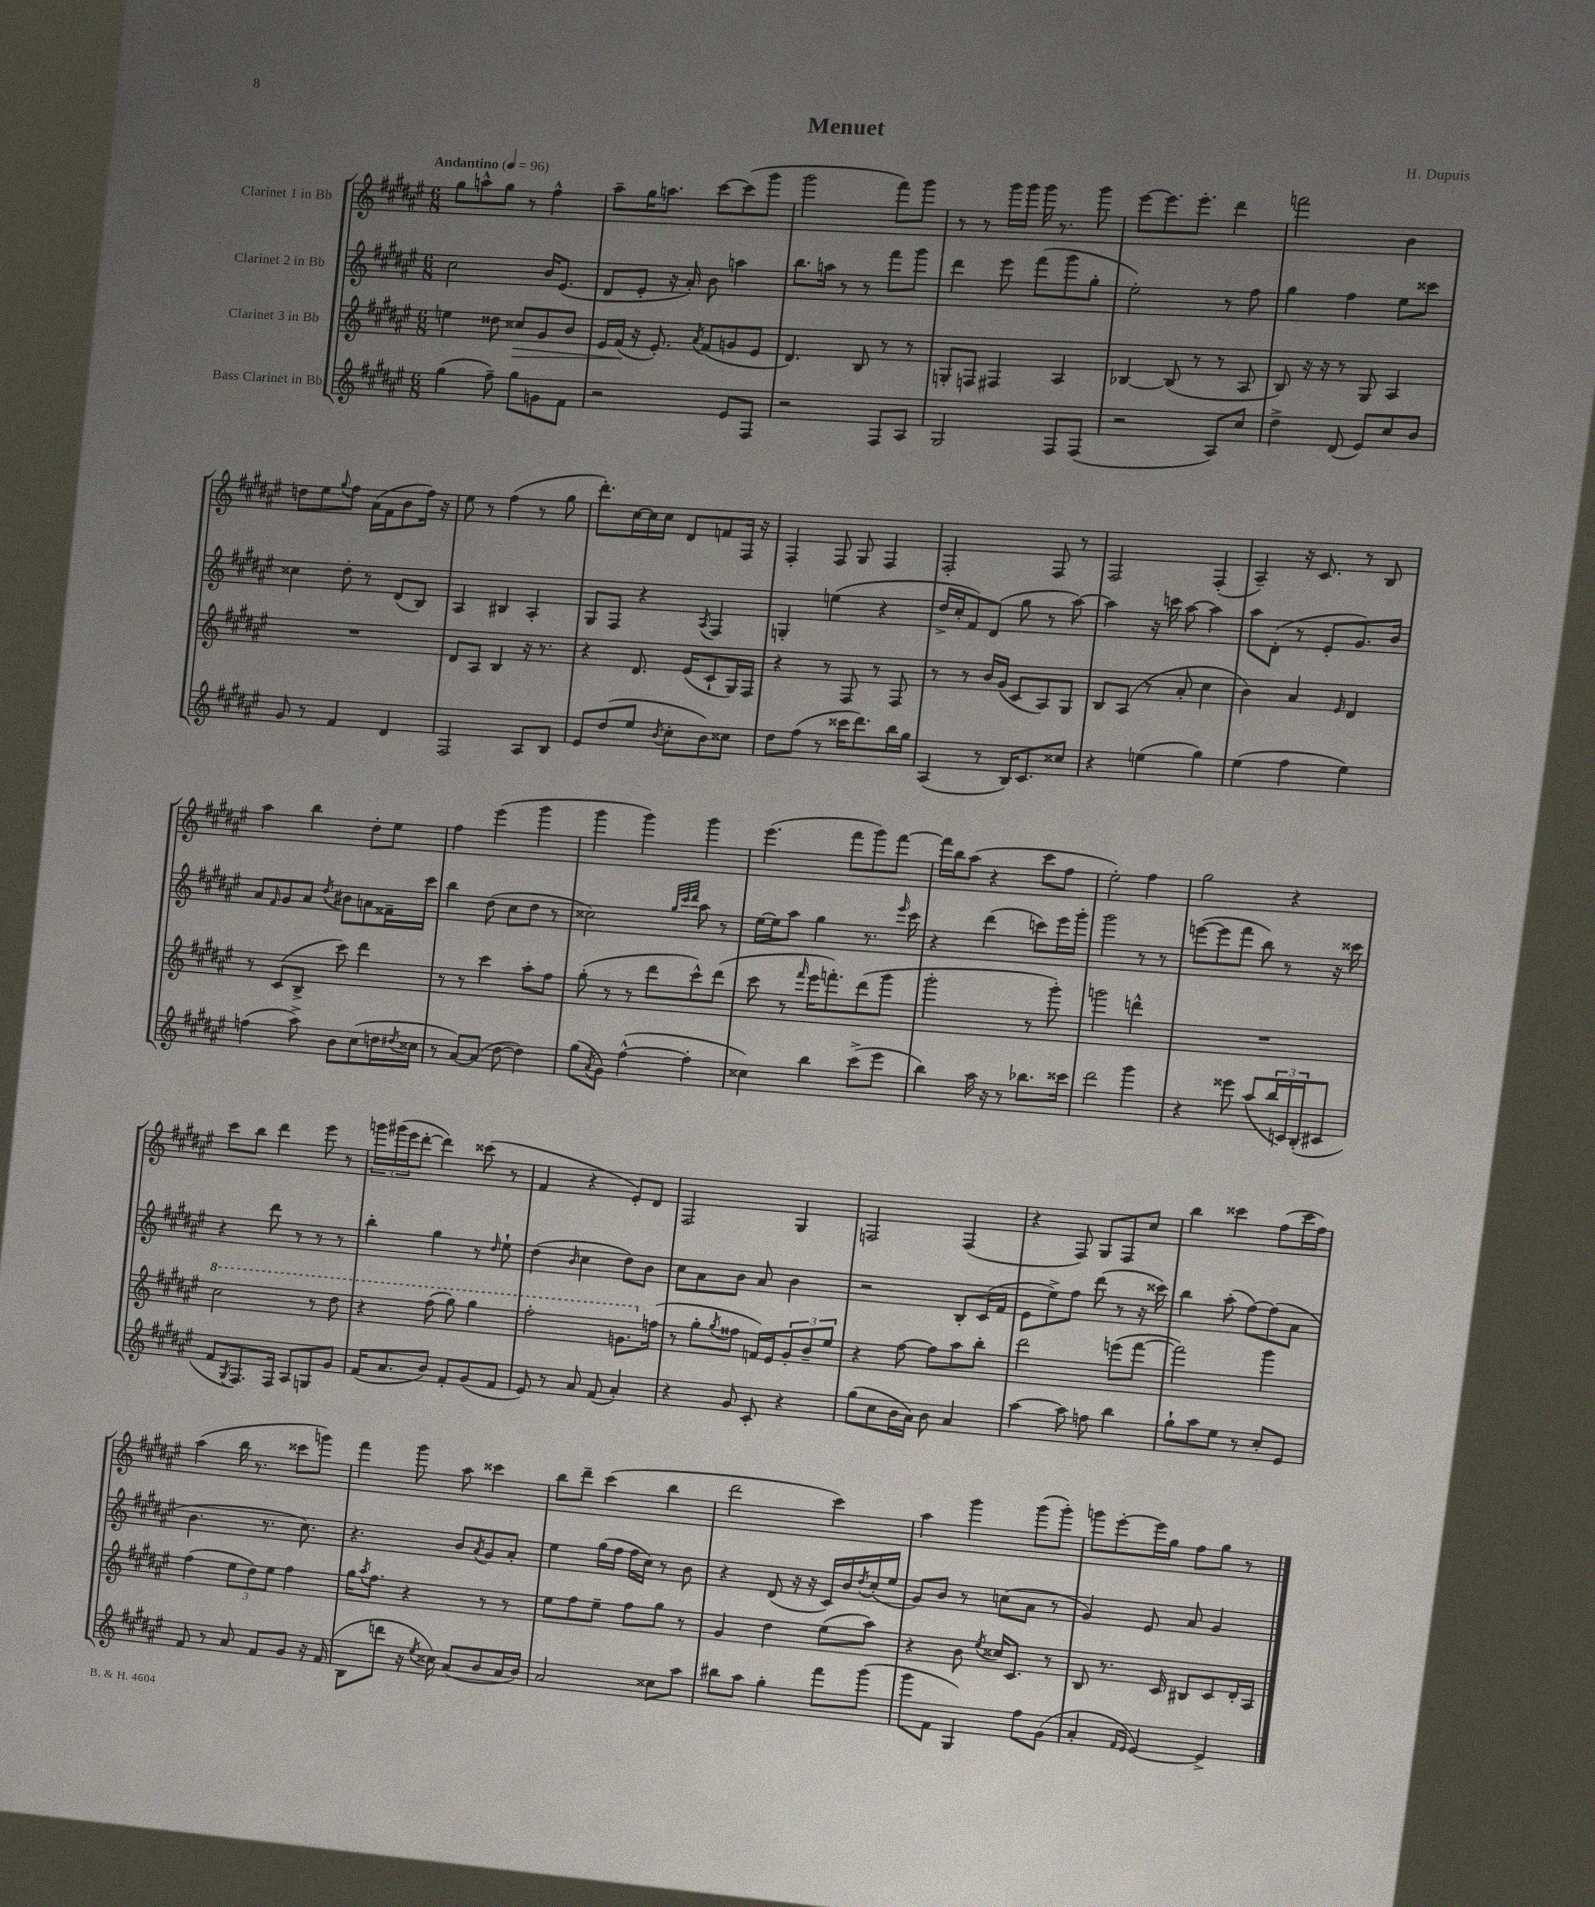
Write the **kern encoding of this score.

**kern	**kern	**dynam	**kern	**kern
*part4	*part3	*part3	*part2	*part1
*staff4	*staff3	*staff3	*staff2	*staff1
*I"Bass Clarinet in Bb	*I"Clarinet 3 in Bb	*	*I"Clarinet 2 in Bb	*I"Clarinet 1 in Bb
*clefG2	*clefG2	*	*clefG2	*clefG2
*k[f#c#g#d#a#e#]	*k[f#c#g#d#a#e#]	*	*k[f#c#g#d#a#e#]	*k[f#c#g#d#a#e#]
*M6/8	*M6/8	*	*M6/8	*M6/8
*MM96	*MM96	*	*MM96	*MM96
=1	=1	=1	=1	=1
!	!	!	!	!LO:TX:a:B:t=Andantino
(4gg#\	4een\	.	2cc#\	8gg#\L
.	.	.	.	8aan^^\
8ff#~\)	8dd##X\	.	.	8gg#\J
!	!	!LO:HP:b	!	!
8gg#\L	8cc##X/L	>	.	8r
8gn\	8g#/	.	16b/KL	4ff#^^\
.	.	.	(8.e#/J	.
8f#\J	8b/J	.	.	.
=2	=2	=2	=2	=2
2r	16e#/LL	.	8d#/L	8aa#~\L
.	(16f#/JJ	.	.	.
.	16r	]	8e#'/J	16gg#\K
.	8.e#'/)	.	.	8.aan\J
.	.	.	16r	.
.	.	.	16a#'/)	.
.	8qa#/	.	.	.
.	(8f#/L	.	8b\	[8ccc#\L
8e#/L	8gn/	.	4aan\	(8ccc#\]
8F#/J	8e#/J	.	.	8ggg#\J
=3	=3	=3	=3	=3
2r	4.d#/)	.	8.bb\L	2ggg#\
.	.	.	16aan\Jk	.
.	.	.	8r	.
.	8B/	.	8r	.
8F#/L	8r	.	8fff#\L	8fff#\L)
8A#/J	8r	.	8ggg#\J	8ggg#\J
=4	=4	=4	=4	=4
2G#/	8Gn'/L	.	4ddd#\	8r
.	8Fn/J	.	.	8r
.	4F#X/	.	8eee#\	16ggg#\LL
.	.	.	.	16ggg#\JJ
.	.	.	(8fff#\L	16ggg#\
.	.	.	.	8.r
8F#/L	4A#/	.	8ggg#\	.
(8F#/J	.	.	8gg#'\J	8ggg#\
=5	=5	=5	=5	=5
2r	[4B-X/	.	2ee#'\)	[8eee#\L
.	.	.	.	8.eee#\]
.	(8B-/]	.	.	.
.	.	.	.	8.eee#'\J
.	8r	.	.	.
8A#/L)	8r	.	8r	4ddd#\
8cc#/J	8A#/	.	8ff#\	.
=6	=6	=6	=6	=6
4dd#^\	8B/)	.	4gg#\	2fffn\
.	16r	.	.	.
.	16r	.	.	.
(8d#/	8r	.	4ff#\	.
8e#/L)	8G#/	.	.	.
8cc#/	4A#/	.	8ee#\L	4b\
8b/J	.	.	8ccc##X\J	.
!!LO:LB:g=z
=7	=7	=7	=7	=7
8g#/	2.r	.	4cc##X\	8ddn\L
8r	.	.	.	8ee#\
.	.	.	.	8qqgg#/
4f#/	.	.	8dd#'\	8ff#\J
.	.	.	8r	(16a#\LL
.	.	.	.	16f#\J
4d#/	.	.	(8d#/L	8b\
.	.	.	8B/J)	16ff#\Jk)
.	.	.	.	16r
=8	=8	=8	=8	=8
2F#/	8d#/L	.	4A#/	8ee#\
.	8A#/J	.	.	8r
.	4B/	.	4B#X/	(4ff#\
8A#/L	16r	.	4A#'/	8r
.	8.r	.	.	.
8B/J	.	.	.	8gg#\
=9	=9	=9	=9	=9
8e#/L	4r	.	8G#/L	8.ddd#'\L)
(8dd#/	.	.	8F#/J	.
.	.	.	.	[16cc#\L
8ee#/J	8.d#/	.	4r	16cc#\]
.	.	.	.	16cc#\JJ
8qb/	.	.	.	.
8cc#'\L	.	.	.	8d#/L
.	(16e#/KL	.	.	.
.	.	.	8qA#/	.
8b\)	8c#`/	.	4F#/	8fn/
8cc##X\J	16G#/L)	.	.	16F#/Jk
.	16F#/JJ	.	.	16r
=10	=10	=10	=10	=10
8dd#\L	4r	.	4Gn'/	4F#'/
(8ff#\J	.	.	.	.
8r	8r	.	(4een\	8F#/
16ccc##X\KL	8F#/	.	.	8G#/
8.ddd#\)	.	.	.	.
.	8r	.	4r	4F#/
16bb\L	8F#/	.	.	.
16gg#\JJ	.	.	.	.
=11	=11	=11	=11	=11
(4A#/	8r	.	16dd#^/LL	2F#'/
.	.	.	16cc#'/J	.
.	8r	.	8f#/)	.
8r	16b/LL	.	(8d#/J	.
.	(16g#/JJ	.	.	.
16B/KL)	8c#/L	.	8gg#\	.
8.c#/	.	.	.	.
.	8A#/)	.	8r	8F#/
8cc##X/J	8G#/J	.	[8aa#\)	8r
=12	=12	=12	=12	=12
4r	8B/L	.	4aa#\]	2F#/
.	(8A#/J	.	.	.
(4een\	8r	.	16r	.
.	.	.	16cccn\	.
.	8a#'/	.	[8aa#\	.
4gg#\)	4cc#\	.	4aa#\]	(4F#'/
=13	=13	=13	=13	=13
(4ee#\	4b\)	.	8aa#\L	4A#~/)
.	.	.	(8d#'\J	.
4ff#\	4a#/	.	8r	16r
.	.	.	.	8.c#/
.	.	.	8e#'/L	.
.	16qqe#/	.	.	.
4ee#\)	4d#/	.	8.g#/)	8r
.	.	.	.	8B/
.	.	.	16b/Jk	.
!!LO:LB:g=z
=14	=14	=14	=14	=14
(4ffn\	8r	.	8a#/L	4aa#\
.	.	.	16qqf#/	.
.	(8c#/L	.	8g#/	.
8aa#^\)	8B^/J	.	8a#/J	4bb\
.	.	.	8qdd#/	.
8b\L	8ccc#\)	.	8b#X\L	.
(8cc#\	4ddd#\	.	8an\	8dd#'\L
16ddn\L	.	.	16f##X~\L	8ee#\J
8qdd#X/	.	.	.	.
16cc##X\JJ	.	.	16ccc#\JJ	.
=15	=15	=15	=15	=15
8r	8r	.	4bb\	4ff#\
[8a#/L)	8r	.	.	.
(8a#/J]	4ccc#\	.	(8dd#\	(4eee#\
[8dd#\	.	.	8cc#\L	.
4dd#\])	8aa#'\L	.	8dd#\J	4ggg#\
.	8ff#\J	.	8r	.
=16	=16	=16	=16	=16
(8gg#\L	(8gg#'\	.	2cc##X\)	4ggg#\
8qa#/	.	.	.	.
8g#\J)	8r	.	.	.
([4ff#^^\	8r	.	.	4ggg#\)
.	8ddd#\L	.	.	.
.	.	.	32qqgg#/LLL	.
.	.	.	32qqccc#/	.
.	.	.	32qqddd#/JJJ	.
4ff#'\]	8ccc#^^\)	.	8aa#\	4ggg#\
.	(8ddd#\J	.	8r	.
=17	=17	=17	=17	=17
4cc##X\)	8ccc#\	.	[16ee#\LL	(4.eee#\
.	.	.	16ee#\J]	.
.	8r	.	8aa#\J	.
.	16qqfff#/	.	.	.
4bb\	16eee#\KL	.	4gg#\	.
.	8.fffn'\)	.	.	.
.	.	.	.	8fff#\L
(8ccc#^\L	(8ddd#\	.	8.r	8ggg#\)
8eee#\J	8ggg#\J	.	.	[8fff#\J
.	.	.	16qqeee#/	.
.	.	.	16ccc#\	.
=18	=18	=18	=18	=18
4bb\)	2ggg#'\	.	4r	16fff#\LL]
.	.	.	.	16bb\J
.	.	.	.	(8aa#\J
16aa#\	.	.	(4ddd#\	4r
16r	.	.	.	.
8r	.	.	.	.
8.bb-X\L	8r	.	8cccn\L)	8ccc#\L
.	8ggg#'\)	.	16eee#\L	8ff#\J
16ccc##X\Jk	.	.	16ggg#'\JJ	.
=19	=19	=19	=19	=19
2ddd#\	2gggn\	.	2ggg#\	2ee#'\)
4ggg#\	4dddn^^\	.	8r	4ff#\
.	.	.	8r	.
=20	=20	=20	=20	=20
4r	2.r	.	([8eeen\L	2gg#\
.	.	.	8eee\]	.
8eee##X\	.	.	8fff#\J	.
(8aa#/L	.	.	8bb\)	.
24bb/L	.	.	8r	4r
24cn/)	.	.	.	.
(24B'/J	.	.	.	.
8c#X/J	.	.	16r	.
.	.	.	16ccc##X\	.
!!LO:LB:g=z
=21	=21	=21	=21	=21
*	*8va	*	*	*
8f#/L	2ccc#\	.	4r	8ccc#\L
8qG#/	.	.	.	.
8.F#/)	.	.	.	8bb\J
.	.	.	8ddd#\	4ddd#\
16F#/Jk	.	.	.	.
8A#/L	.	.	8r	.
8Gn/	8r	.	8r	8eee#\
8g#/J	8ddd#\	.	8r	8r
=22	=22	=22	=22	=22
(16f#/KL	4r	.	4bb'\	24gggn\LL
.	.	.	.	(24ggg#X\
8.a#/	.	.	.	.
.	.	.	.	24eee#\J
.	.	.	.	[8ddd#'\J
8b/J)	(8fff#\	.	4gg#\	4ddd#\])
8f#'/L	8ggg#\)	.	.	.
(8g#/	4ggg#\	.	8r	(8ccc##X\
.	.	.	16qqdd#/	.
8f#/J	.	.	8ee#`\	8r
=23	=23	=23	=23	=23
8e#/)	2fff#'\	.	(4dd#\	4f#/
8r	.	.	.	.
.	.	.	16qqb/	.
8a#/	.	.	4cc#\	4r
(8f#/	.	.	.	.
4a#'/)	8.ggn\L	.	8dd#\L)	8e#'/L)
.	.	.	8b\J	8d#/J
*	*X8va	*	*	*
.	(16ffn\Jk	.	.	.
=24	=24	=24	=24	=24
4r	8r	.	8cc#\L	2F#/
.	8gg#'\L	.	8a#\	.
.	8qgg#/	.	.	.
8g#/	8ff##X\J	.	8b\J	.
8c#'/	16fn/LL)	.	8a#/	.
.	16e#/J	.	.	.
4r	12g#'/	.	4b\	4G#/
.	12b~/	.	.	.
.	12ee#/J	.	.	.
=25	=25	=25	=25	=25
(8gg#\L	4r	.	2r	2Fn/
8cc#\	.	.	.	.
16b\L	[8ff#\	.	.	.
16a#\JJ)	.	.	.	.
8b\	8ff#\L]	.	.	.
4a#/	8aa#\	.	8B'/L	(4F/
.	8bb'\J	.	(16c#/L	.
.	.	.	16f#/JJ	.
=26	=26	=26	=26	=26
[4aa#\	2ddd#\	.	8e#\L	4r
.	.	.	8ee#^\)	.
8aa#\]	.	.	8ff#\J	8F#/)
8ffn\	.	.	(8ddd#\	8G#/L
4bb\	(8eeen\L	.	8r	8F#/
.	[8fff#\J	.	16r	8cc#/J
.	.	.	16ccc##X\)	.
=27	=27	=27	=27	=27
8gg#`\L	2fff#\])	.	4bb\	4bb\
8aa#\	.	.	.	.
8ee#\J	.	.	(8aa#'\	4ccc##X\
8r	.	.	[8ff#\L)	.
8cc#'/L	4ggg#\	.	(8ff#\]	(8ff#\L
8e#/J	.	.	8a#\J	16ccc##\L
.	.	.	.	16ff#\JJ)
!!LO:LB:g=z
=28	=28	=28	=28	=28
8f#/	(4ff#\	.	4.b\	(4aa#\
8r	.	.	.	.
8a#/	12ee#\L	.	.	16bb\
.	.	.	.	8.r
.	12dd#\)	.	.	.
8f#/L	.	.	8.r	.
.	12ee#\J	.	.	.
8g#/J	4ff#\	.	.	8ccc##X\L
.	.	.	8.cc#\)	.
16r	.	.	.	8gggn\J)
(16f#/	.	.	.	.
=29	=29	=29	=29	=29
8B\L	16gg#\KL	.	4.r	4fff#\
.	8qaa#/	.	.	.
.	8.ff#\J	.	.	.
8dddn\J	.	.	.	.
16r	4r	.	.	8ggg#\
8qee#/	.	.	.	.
16cc##X\)	.	.	.	.
(8a#/L	.	.	8b/L	8aa#\
.	.	.	8qa#/	.
8b/	8r	.	8g#/	4ccc##X\
16a#/L	8r	.	8a#'/J	.
16b/JJ)	.	.	.	.
=30	=30	=30	=30	=30
2a#/	8ee#\L	.	4ee#\	8bb\L
.	8ff#\	.	.	8ddd#~\J
.	8ee#~\J	.	(16gg#\LL	(4ccc#\
.	.	.	16ff#\JJ	.
.	8ff#\L	.	16ff#\LL	.
.	.	.	16cc#\JJ)	.
8cc##X\L	8gg#\J	.	8r	4bb\
8aa#\J	8r	.	8b\	.
=31	=31	=31	=31	=31
8bb#X\L	4g#/	.	4r	2ddd#\
8aa#\J	.	.	.	.
4gg#'\	4dd#\	.	(8d#/	.
.	.	.	16r	.
.	.	.	16r	.
8fff#\L	(8ee#\L	.	16c#/LL)	4ccc#\)
.	.	.	16b/	.
.	.	.	8qdd#/	.
(8ggg#\J	8aa#\J)	.	(16cc#'/	.
.	.	.	16ee#/JJ	.
=32	=32	=32	=32	=32
8ggg#\L	4r	.	8g#/L)	4aa#\
8f#\J	.	.	8b/J	.
4G#/)	8b\	.	8r	4ggg#\
.	8qee#/	.	.	.
.	16cc##X/KL	.	(8ccn\L	.
.	8.c#/J	.	.	.
8ff#\L	.	.	8a#\J	(8ggg#\L
(8g#\J	8r	.	8r	8ggg#'\J)
=33	=33	=33	=33	=33
4a#'/	8B/	.	4g#/)	8gggn\L
.	8.r	.	.	[8eee#'\
16qqf#/LL	.	.	.	.
16qqe#/JJ	.	.	.	.
[4e#/)	.	.	8e#/	16eee#\L]
.	16c#/	.	.	16gg#\JJ
.	8B#X/L	.	8a#/	8ff#\L
4e#^/]	8c#/	.	4g#/	8gg#\J
.	16d#'/L	.	.	8r
.	16A#/JJ	.	.	.
==	==	==	==	==
*-	*-	*-	*-	*-
